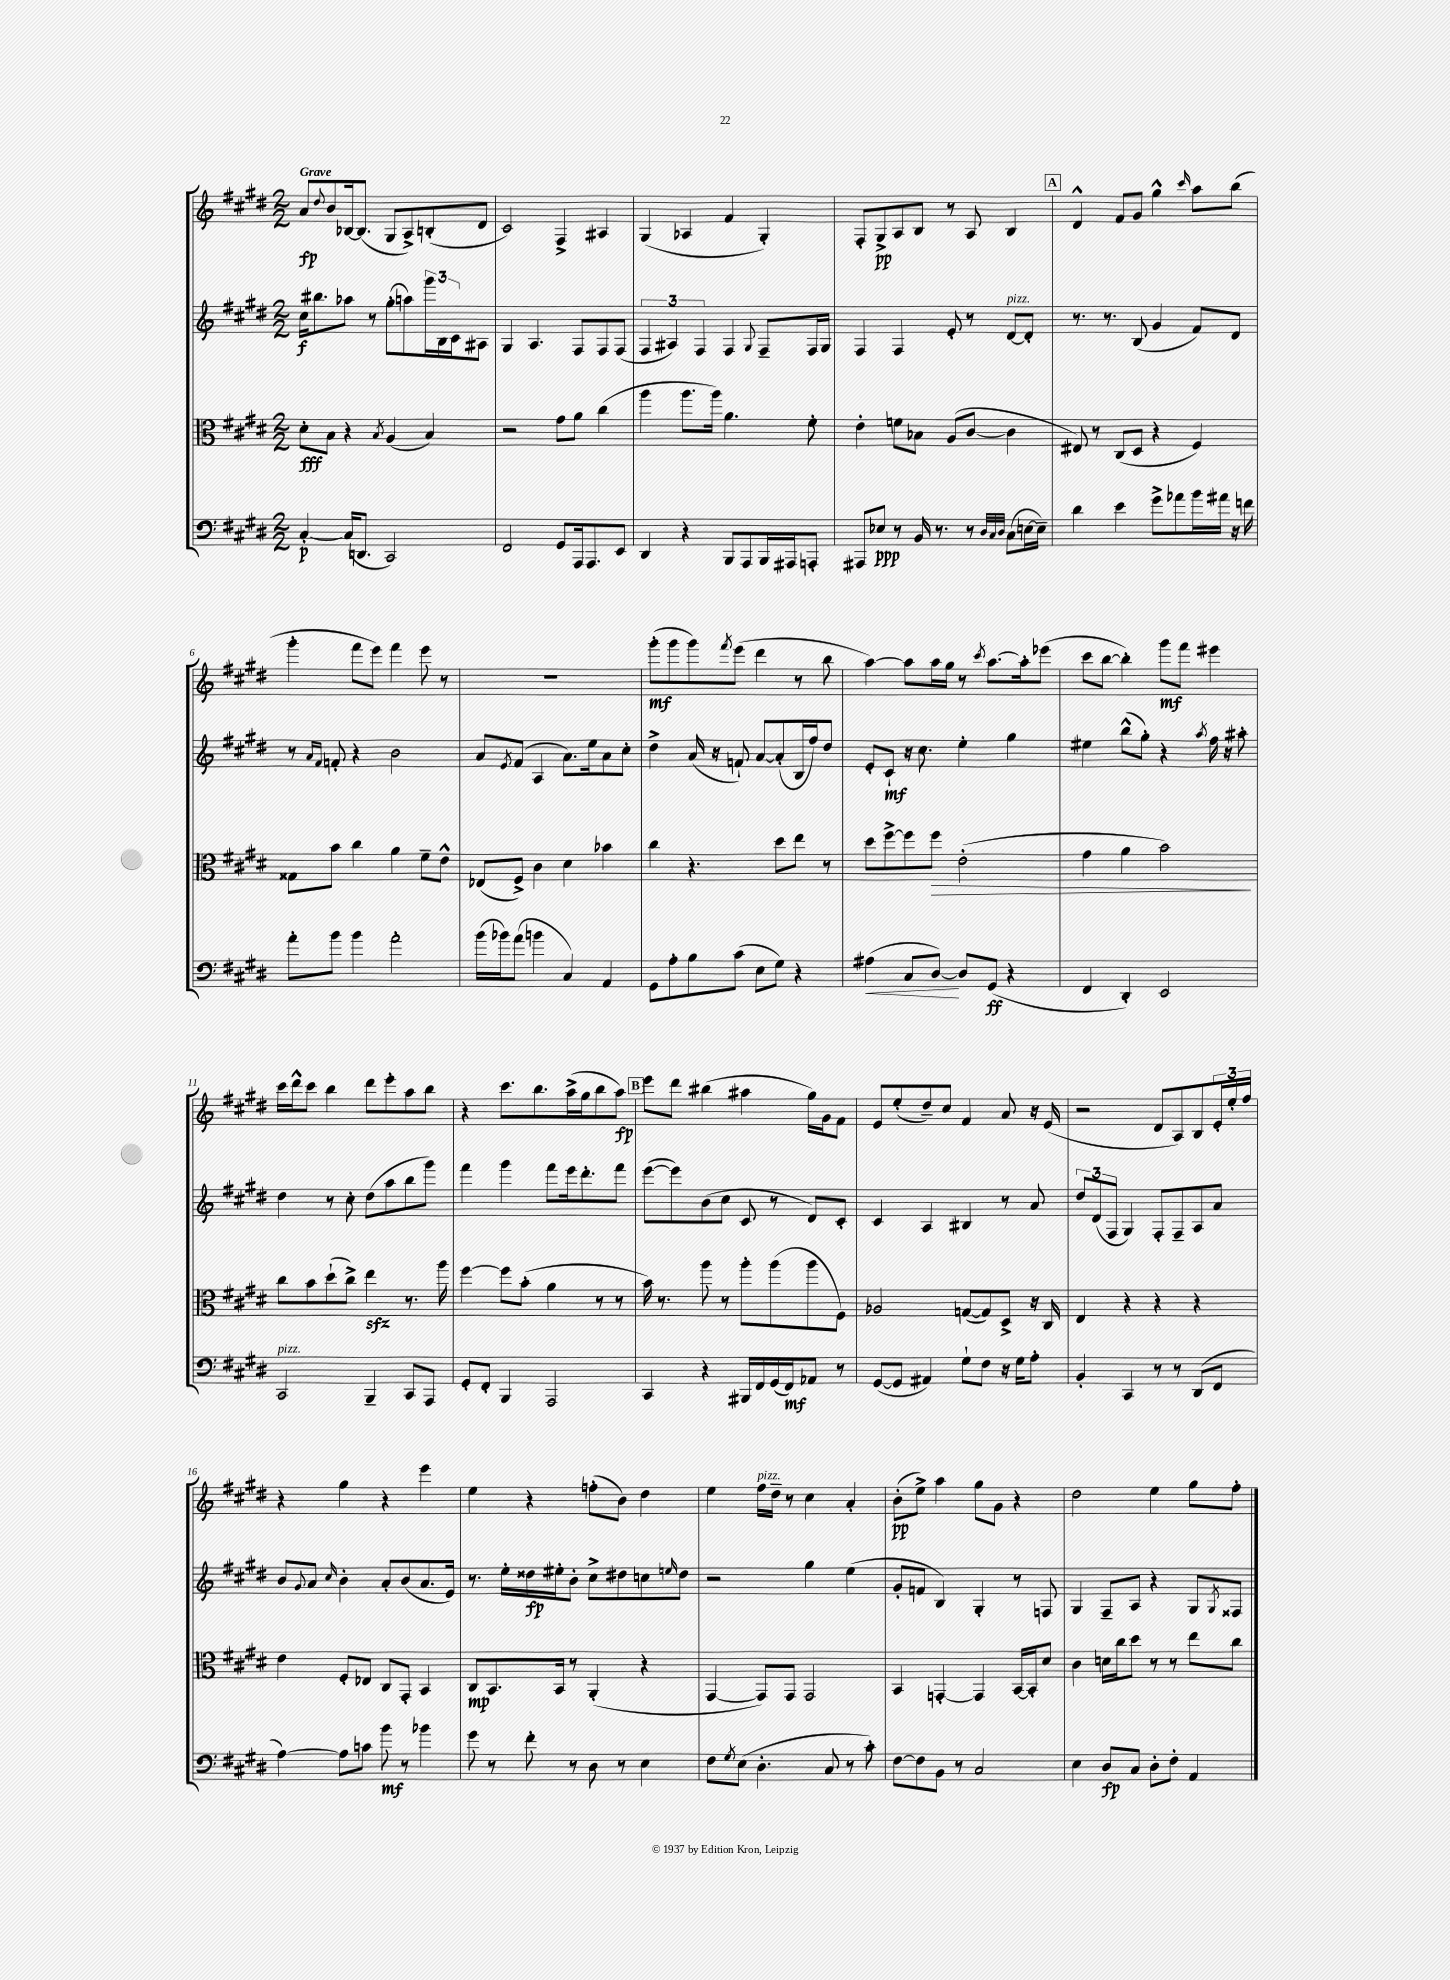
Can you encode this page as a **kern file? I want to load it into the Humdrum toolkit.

**kern	**dynam	**kern	**dynam	**kern	**dynam	**kern	**dynam
*part4	*part4	*part3	*part3	*part2	*part2	*part1	*part1
*staff4	*staff4	*staff3	*staff3	*staff2	*staff2	*staff1	*staff1
*clefF4	*	*clefC3	*	*clefG2	*	*clefG2	*
*k[f#c#g#d#]	*	*k[f#c#g#d#]	*	*k[f#c#g#d#]	*	*k[f#c#g#d#]	*
*M2/2	*	*M2/2	*	*M2/2	*	*M2/2	*
=1	=1	=1	=1	=1	=1	=1	=1
!	!	!	!	!	!	!LO:TX:a:B:t=Grave	!
[4C#'/	p	8d#'\L	fff	16cc#\KL	f	8a/L	fp
.	.	.	.	8.bb#X\	.	.	.
.	.	.	.	.	.	8qqdd#/	.
.	.	8B\J	.	.	.	8b/	.
(16C#/KL]	.	4r	.	8aa-X\J	.	[16B-X/k	.
8.DDn/J	.	.	.	.	.	(8.B-/J]	.
.	.	.	.	8r	.	.	.
.	.	8qB/	.	.	.	.	.
2CC#/)	.	(4A/	.	(8gg#'\L	.	8G#/L	.
.	.	.	.	8aan\)	.	8A^/)	.
.	.	4B/)	.	24ggg#\L	.	(8Bn'/	.
.	.	.	.	24B\	.	.	.
.	.	.	.	24c#\J	.	.	.
.	.	.	.	8A#X\J	.	8d#/J	.
=2	=2	=2	=2	=2	=2	=2	=2
2FF#/	.	2r	.	4G#/	.	2c#/)	.
.	.	.	.	4.A/	.	.	.
8GG#/L	.	8g#\L	.	.	.	4F#^/	.
16AAA/k	.	8a\J	.	8F#/L	.	.	.
8.AAA/	.	.	.	.	.	.	.
.	.	(4cc#\	.	8F#/	.	4A#X/	.
8EE/J	.	.	.	(8F#/J	.	.	.
=3	=3	=3	=3	=3	=3	=3	=3
4DD#/	.	4aa\	.	6F#/	.	(4G#/	.
.	.	.	.	6A#X/)	.	.	.
4r	.	8.aa\L	.	.	.	4A-X/	.
.	.	.	.	6F#/	.	.	.
.	.	16aa\Jk)	.	.	.	.	.
8BBB/L	.	4.a\	.	4F#/	.	4f#/	.
8AAA/	.	.	.	.	.	.	.
.	.	.	.	8qqG#/	.	.	.
16BBB/L	.	.	.	8F#~/L	.	4G#'/)	.
16AAA#X/J	.	.	.	.	.	.	.
8AAAn'/J	.	8f#'\	.	16F#/L	.	.	.
.	.	.	.	16G#/JJ	.	.	.
=4	=4	=4	=4	=4	=4	=4	=4
8AAA#X/L	.	4e'\	.	4F#/	.	8F#'/L	.
8E-X/J	ppp	.	.	.	.	8G#^/	pp
8r	.	8fn\L	.	4F#/	.	8A/	.
16BB/	.	8B-X\J	.	.	.	8B/J	.
8.r	.	.	.	.	.	.	.
.	.	(8A/L	.	8e'/	.	8r	.
8r	.	[8c#/J	.	8r	.	8A/	.
32qqD#/LLL	.	.	.	.	.	.	.
32qqC#/	.	.	.	.	.	.	.
32qqD#/JJJ	.	.	.	.	.	.	.
!	!	!	!	!LO:TX:a:i:t=pizz.	!	!	!
(8C#\L	.	4c#\]	.	[8d#/L	.	4B/	.
[16En\L	.	.	.	8d#'/J]	.	.	.
16E~\JJ])	.	.	.	.	.	.	.
!!LO:REH:place=s1:t=A
=5	=5	=5	=5	=5	=5	=5	=5
4d#\	.	8E#X/)	.	8.r	.	4d#^^/	.
.	.	8r	.	.	.	.	.
.	.	.	.	8.r	.	.	.
4e\	.	(8C#/L	.	.	.	8f#/L	.
.	.	8D#/J	.	(8B/	.	8g#/J	.
8g#^\L	.	4r	.	4g#/	.	4gg#^^\	.
8a-X\	.	.	.	.	.	.	.
.	.	.	.	.	.	16qqccc#/	.
16b\L	.	4F#/)	.	8f#/L)	.	8aa\L	.
16a#X\JJ	.	.	.	.	.	.	.
16r	.	.	.	8d#/J	.	(8bb\J	.
16fn\	.	.	.	.	.	.	.
!!LO:LB:g=z
=6	=6	=6	=6	=6	=6	=6	=6
8a'\L	.	8G##X\L	.	8r	.	4ggg#'\	.
.	.	.	.	16qqa/LL	.	.	.
.	.	.	.	16qqf#/JJ	.	.	.
8b\J	.	8b\J	.	8fn'/	.	.	.
4b\	.	4cc#\	.	4r	.	8fff#\L	.
.	.	.	.	.	.	8eee\J)	.
2a'\	.	4a\	.	2b\	.	4fff#\	.
.	.	8f#~\L	.	.	.	8eee\	.
.	.	8e^^\J	.	.	.	8r	.
=7	=7	=7	=7	=7	=7	=7	=7
(16b\LL	.	(8E-X/L	.	8a/L	.	1r	.
16b-X\J)	.	.	.	.	.	.	.
.	.	.	.	8qe/	.	.	.
(8a\J	.	8F#^/J)	.	(8f#/J	.	.	.
4bn\	.	4c#\	.	4A/	.	.	.
4C#/)	.	4d#\	.	8.a\L)	.	.	.
.	.	.	.	16ee\k	.	.	.
4AA/	.	4b-X\	.	8a\	.	.	.
.	.	.	.	8cc#'\J	.	.	.
=8	=8	=8	=8	=8	=8	=8	=8
8GG#\L	.	4cc#\	.	4dd#^\	.	(8ggg#'\L	mf
8A'\	.	.	.	.	.	8ggg#\	.
8B\	.	4.r	.	(16a/	.	8ggg#\)	.
.	.	.	.	16r	.	.	.
.	.	.	.	.	.	8qfff#/	.
(8c#\J	.	.	.	8fn`/)	.	(8eee\J	.
8E\L	.	.	.	[8a/L	.	4ddd#\	.
8G#\J)	.	8dd#\L	.	(8a'/]	.	.	.
4r	.	8ee\J	.	16B/L	.	8r	.
.	.	.	.	16ff#/J)	.	.	.
.	.	8r	.	8dd#/J	.	8bb\	.
=9	=9	=9	=9	=9	=9	=9	=9
!	!LO:HP:b	!	!	!	!	!	!
(4A#X\	<	8dd#\L	.	8e'/L	.	[4aa\)	.
.	.	[8ff#^\	.	8c#`/J	mf	.	.
8C#/L	.	8ff#\]	.	16r	.	8aa\L]	.
.	.	.	.	8.cc#\	.	.	.
!	!	!	!LO:HP:b	!	!	!	!
[8D#/J)	.	8ff#\J	>	.	.	16aa\L	.
.	.	.	.	.	.	16gg#\JJ	.
8D#/L]	[	(2e'\	.	4ee'\	.	8r	.
.	.	.	.	.	.	8qccc#/	.
(8GG#/J	ff	.	.	.	.	[8.aa\L	.
4r	.	.	.	4gg#\	.	.	.
.	.	.	.	.	.	16aa'\k]	.
.	.	.	.	.	.	(8eee-X\J	.
=10	=10	=10	=10	=10	=10	=10	=10
4FF#/	.	4g#\	.	4ee#X\	.	8ccc#\L	.
.	.	.	.	.	.	[8bb\J	.
4DD#'/)	.	4a\	.	(8bb^^\L	.	4bb'\])	.
.	.	.	.	8gg#'\J)	.	.	.
2EE/	.	2b\)	.	4r	.	8ggg#\L	mf
.	.	.	.	.	.	8fff#\J	.
.	.	.	.	8qaa/	.	.	.
.	.	.	.	16ff#\	.	4eee#X\	.
.	.	.	.	16r	.	.	.
.	.	.	.	8aa#X'\	.	.	.
.	.	.	]	.	.	.	.
!!LO:LB:g=z
=11	=11	=11	=11	=11	=11	=11	=11
!LO:TX:a:i:t=pizz.	!	!	!	!	!	!	!
2CC#/	.	8cc#\L	.	4dd#\	.	16ccc#\LL	.
.	.	.	.	.	.	16ddd#^^\J	.
.	.	8b\	.	.	.	8ccc#\J	.
.	.	(8dd#`\	.	8r	.	4bb\	.
.	.	8cc#^\J)	.	8cc#'\	.	.	.
4BBB~/	.	4eezz\	.	(8dd#\L	.	8ddd#\L	.
.	.	.	.	8aa\	.	8eee'\	.
8CC#/L	.	8.r	.	8bb\	.	8aa\	.
8AAA/J	.	.	.	8ggg#\J)	.	8bb\J	.
.	.	16aa\	.	.	.	.	.
=12	=12	=12	=12	=12	=12	=12	=12
8GG#'/L	.	[4ff#\	.	4fff#\	.	4r	.
8FF#'/J	.	.	.	.	.	.	.
4BBB/	.	8ff#\L]	.	4ggg#\	.	8.ccc#\L	.
.	.	(8b'\J	.	.	.	.	.
.	.	.	.	.	.	8.bb\	.
2AAA/	.	4a\	.	8fff#\L	.	.	.
.	.	.	.	16eee\k	.	(16aa^\L	.
.	.	.	.	8.ddd#'\	.	16gg#\J	.
.	.	8r	.	.	.	8bb\	.
.	.	8r	.	8fff#\J	.	8aa\J)	fp
!!LO:REH:place=s1:t=B
=13	=13	=13	=13	=13	=13	=13	=13
4CC#/	.	16b\)	.	([8eee\L	.	8eee\L	.
.	.	8.r	.	.	.	.	.
.	.	.	.	8eee\])	.	8ddd#\J	.
4r	.	8aa\	.	(8b\	.	(4bb#X\	.
.	.	8r	.	8cc#\J	.	.	.
16BBB#X/LL	.	8aa'\L	.	8c#/	.	4aa#X\	.
16FF#/	.	.	.	.	.	.	.
(16GG#/	.	(8aa\	.	8r	.	.	.
16FF#/J)	mf	.	.	.	.	.	.
8AA-X/J	.	8aa\	.	8d#/L)	.	16gg#\LL)	.
.	.	.	.	.	.	16g#\J	.
8r	.	8F#\J)	.	8c#'/J	.	8f#\J	.
=14	=14	=14	=14	=14	=14	=14	=14
([8GG#/L	.	2A-X/	.	4c#/	.	8e/L	.
8GG#/J]	.	.	.	.	.	(8ee'/	.
4AA#X/)	.	.	.	4A/	.	8dd#~/)	.
.	.	.	.	.	.	8cc#/J	.
8G#`\L	.	([8Gn/L	.	4B#X/	.	4f#/	.
8F#\J	.	8G/])	.	.	.	.	.
16r	.	8D#^/J	.	8r	.	8a/	.
16G#\KL	.	.	.	.	.	.	.
8A'\J	.	16r	.	8a/	.	16r	.
.	.	16C#/	.	.	.	(16e/	.
=15	=15	=15	=15	=15	=15	=15	=15
4BB'/	.	4E/	.	12dd#/L	.	2r	.
.	.	.	.	(12d#/	.	.	.
.	.	.	.	12F#/J	.	.	.
4CC#/	.	4r	.	4G#/)	.	.	.
8r	.	4r	.	8F#'/L	.	8d#/L	.
8r	.	.	.	8F#~/	.	8A/)	.
(8DD#/L	.	4r	.	8A/	.	8B/	.
8FF#/J	.	.	.	8a/J	.	24e'/L	.
.	.	.	.	.	.	24ee'/	.
.	.	.	.	.	.	24ff#/JJ	.
!!LO:LB:g=z
=16	=16	=16	=16	=16	=16	=16	=16
[4A\)	.	4e\	.	8b/L	.	4r	.
.	.	.	.	8qqg#/	.	.	.
.	.	.	.	8a/J	.	.	.
.	.	.	.	16qqcc#/	.	.	.
8A\L]	.	8F#'/L	.	4b'\	.	4gg#\	.
8cn\J	.	8E-X/J	.	.	.	.	.
8b\	mf	8C#/L	.	8a'/L	.	4r	.
8r	.	8GG#'/J	.	(8b/	.	.	.
4b-X\	.	4BB/	.	8.a/	.	4eee\	.
.	.	.	.	16e/Jk)	.	.	.
=17	=17	=17	=17	=17	=17	=17	=17
8g#\	.	8C#/L	mp	8.r	.	4ee\	.
8r	.	8.BB/	.	.	.	.	.
.	.	.	.	16ee'\LL	.	.	.
8f#'\	.	.	.	16dd##X\	fp	4r	.
.	.	16BB/Jk	.	16ee#X'\J	.	.	.
8r	.	8r	.	8b'\J	.	.	.
8D#\	.	(4AA'/	.	8cc#^\L	.	(8ffn'\L	.
8r	.	.	.	8dd#X\	.	8b\J)	.
4E\	.	4r	.	8ccn\	.	4dd#\	.
.	.	.	.	16qqeen/	.	.	.
.	.	.	.	8dd#\J	.	.	.
=18	=18	=18	=18	=18	=18	=18	=18
8F#\L	.	[4GG#/	.	2r	.	4ee\	.
8qG#/	.	.	.	.	.	.	.
(8E\J	.	.	.	.	.	.	.
!	!	!	!	!	!	!LO:TX:a:i:t=pizz.	!
4.D#'\	.	8GG#/L])	.	.	.	16ff#\LL	.
.	.	.	.	.	.	16dd#~\JJ	.
.	.	8GG#/J	.	.	.	8r	.
.	.	2GG#/	.	4gg#\	.	4cc#\	.
8C#/	.	.	.	.	.	.	.
8r	.	.	.	(4ee\	.	4a'/	.
8c#'\)	.	.	.	.	.	.	.
=19	=19	=19	=19	=19	=19	=19	=19
[8F#\L	.	4BB/	.	8g#'/L	.	(8b'\L	pp
8F#\]	.	.	.	8fn/J	.	8ee^\J)	.
8BB\J	.	[4GGn'/	.	4B/)	.	4aa\	.
8r	.	.	.	.	.	.	.
2C#/	.	4GG/]	.	4G#'/	.	8gg#\L	.
.	.	.	.	.	.	8g#\J	.
.	.	[16BB/LL	.	8r	.	4r	.
.	.	16BB'/J]	.	.	.	.	.
.	.	8d#/J	.	8Fn/	.	.	.
=20	=20	=20	=20	=20	=20	=20	=20
4E\	.	4c#\	.	4G#/	.	2dd#\	.
8D#/L	fp	16dn\LL	.	8F#~/L	.	.	.
.	.	16cc#\J	.	.	.	.	.
8C#/J	.	8dd#\J	.	8A/J	.	.	.
8D#'\L	.	8r	.	4r	.	4ee\	.
8F#'\J	.	8r	.	.	.	.	.
4AA/	.	8ee\L	.	8G#/L	.	8gg#\L	.
.	.	.	.	8qG#/	.	.	.
.	.	8cc#\J	.	8F##X/J	.	8ff#'\J	.
==	==	==	==	==	==	==	==
*-	*-	*-	*-	*-	*-	*-	*-
